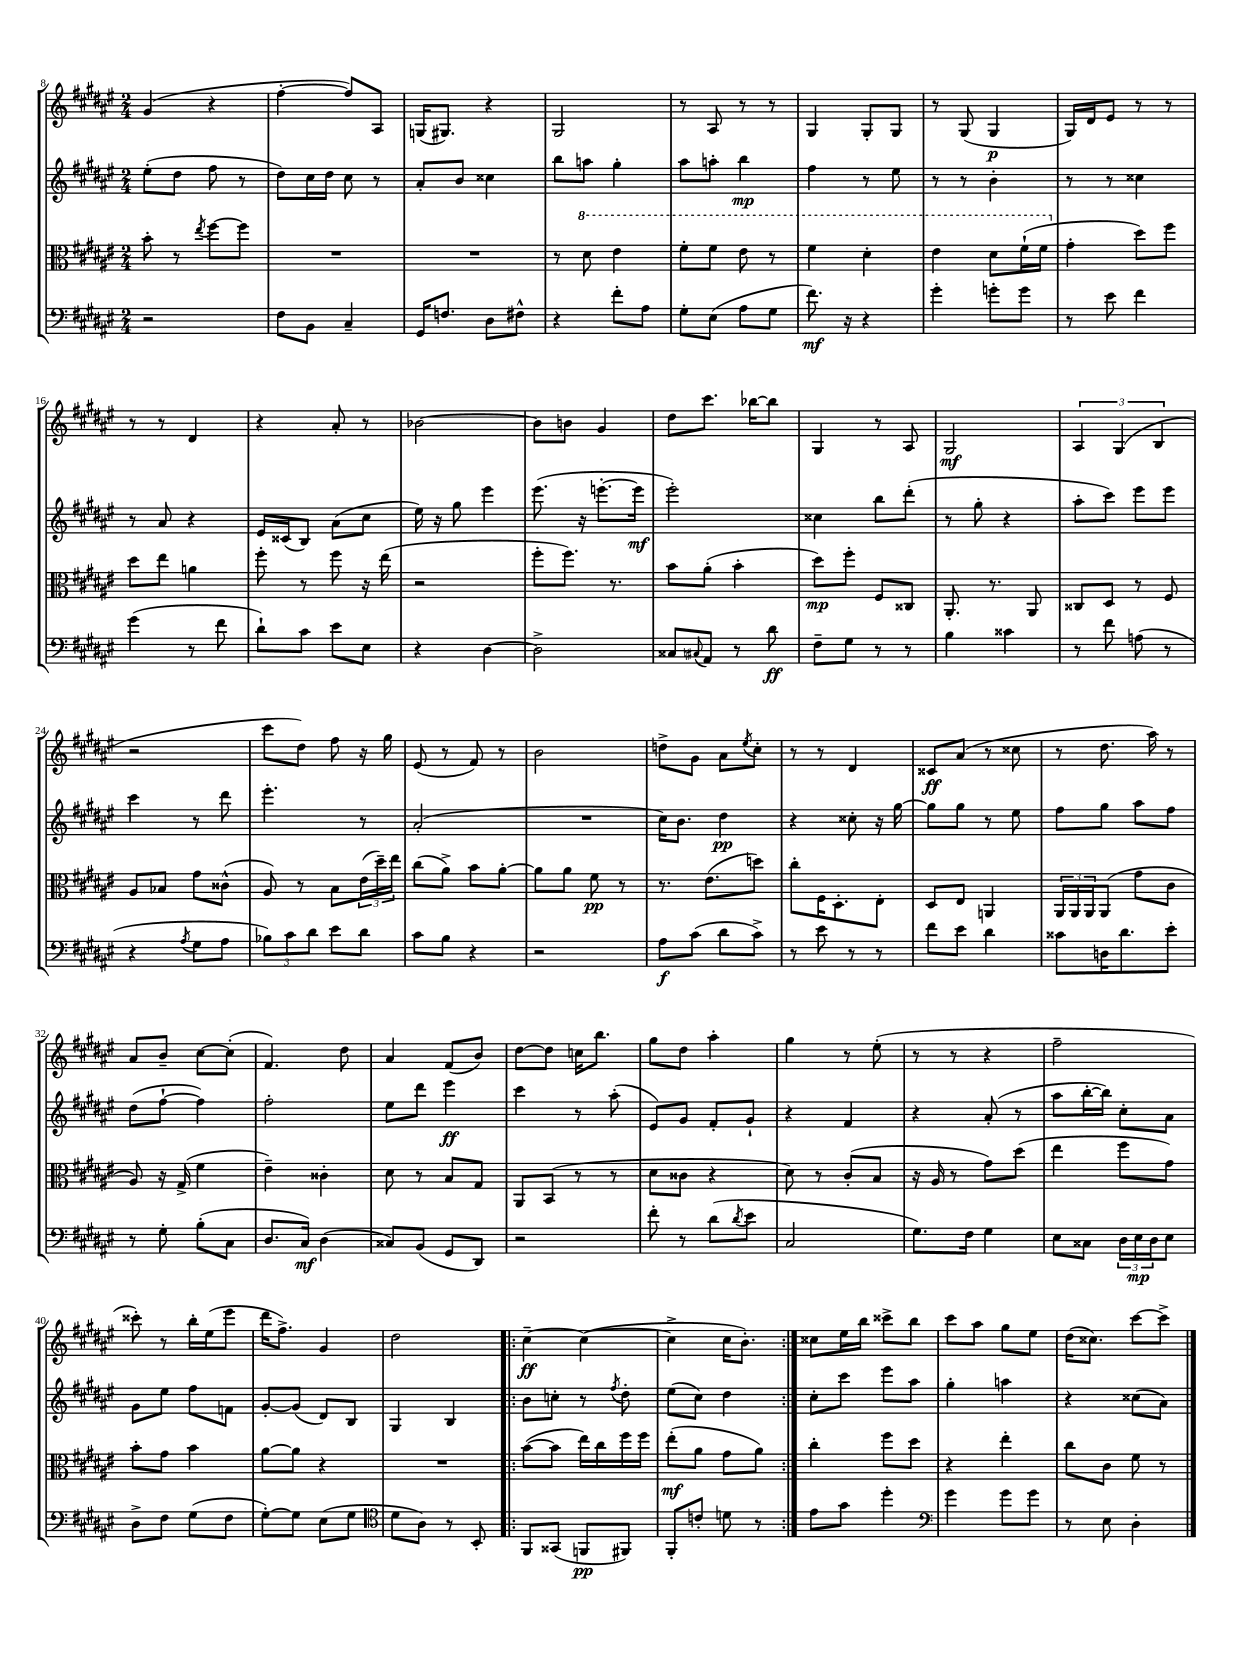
<<
\new StaffGroup <<
\new Staff = "s0" {
    \clef treble \key fis \major \numericTimeSignature \time 2/4
    gis'4( r4 |
    fis''4~-. fis''8) ais8 |
    g16( gis8.) r4 |
    gis2 |
    r8 ais8 r8 r8 |
    gis4 gis8-. gis8 |
    r8 gis8( gis4\p |
    gis16) dis'16 eis'8 r8 r8 |
    r8 r8 dis'4 |
    r4 ais'8-. r8 |
    bes'2~ |
    bes'8 b'8 gis'4 |
    dis''8 cis'''8. bes''16~ bes''8 |
    gis4 r8 ais8 |
    gis2\mf |
    \tuplet 3/2 { ais4 gis4( b4 } |
    r2 |
    cis'''8 dis''8) fis''8 r16 gis''16 |
    eis'8( r8 fis'8) r8 |
    b'2 |
    d''8-> gis'8 ais'8 \acciaccatura { eis''8 } cis''8-. |
    r8 r8 dis'4 |
    cisis'8\ff ais'8( r8 cisis''8 |
    r8 dis''8. ais''16) r8 |
    ais'8 b'8-- cis''8~ cis''8-.( |
    fis'4.) dis''8 |
    ais'4 fis'8( b'8) |
    dis''8~ dis''8 c''16 b''8. |
    gis''8 dis''8 ais''4-. |
    gis''4 r8 eis''8-.( |
    r8 r8 r4 |
    fis''2-- |
    cisis'''8-.) r8 b''16-. eis''16( eis'''8 |
    dis'''16 fis''8.->) gis'4 |
    dis''2 |
    \repeat volta 2 { cis''4~--\ff cis''4~( |
    cis''4-> cis''16 b'8.-.) | }
    cisis''8 eis''16 b''16 cisis'''8-> b''8 |
    cis'''8 ais''8 gis''8 eis''8 |
    dis''16( cisis''8.) cis'''8~ cis'''8-> \bar "|." |
}
\new Staff = "s1" {
    \clef treble \key fis \major \numericTimeSignature \time 2/4
    eis''8-.( dis''8 fis''8 r8 |
    dis''8) cis''16 dis''16 cis''8 r8 |
    ais'8-. b'8 cisis''4 |
    b''8 a''8 gis''4-. |
    ais''8 a''8-. b''4\mp |
    fis''4 r8 eis''8 |
    r8 r8 b'4-. |
    r8 r8 cisis''4 |
    r8 ais'8 r4 |
    eis'16 cisis'16( b8) ais'8( cis''8 |
    eis''16) r16 gis''8 eis'''4 |
    eis'''8.( r16 e'''8.~-. e'''16\mf |
    eis'''2-.) |
    cisis''4 b''8 dis'''8-.( |
    r8 gis''8-. r4 |
    ais''8-. cis'''8) eis'''8 eis'''8 |
    cis'''4 r8 dis'''8 |
    eis'''4.-. r8 |
    ais'2-.( |
    R2 |
    cis''16) b'8. dis''4\pp |
    r4 cisis''8-. r16 gis''16~ |
    gis''8 gis''8 r8 eis''8 |
    fis''8 gis''8 ais''8 fis''8 |
    dis''8( fis''8~-! fis''4) |
    fis''2-. |
    eis''8 dis'''8 eis'''4\ff |
    cis'''4 r8 ais''8-.( |
    eis'8) gis'8 fis'8-. gis'8-! |
    r4 fis'4 |
    r4 ais'8-.( r8 |
    ais''8 b''16~-. b''16) cis''8-. ais'8 |
    gis'8 eis''8 fis''8 f'8 |
    gis'8~-. gis'8( dis'8) b8 |
    gis4 b4 |
    \repeat volta 2 { b'8 c''8-. r8 \acciaccatura { fis''8 } dis''8-. |
    eis''8( cis''8) dis''4 | }
    cis''8-. cis'''8 eis'''8 ais''8 |
    gis''4-. a''4 |
    r4 cisis''8( ais'8) \bar "|." |
}
\new Staff = "s2" {
    \clef alto \key fis \major \numericTimeSignature \time 2/4
    b'8-. r8 \acciaccatura { eis''8 } fis''8~ fis''8 |
    R2 |
    R2 |
    r8 \ottava #1 dis''8 eis''4 |
    fis''8-. fis''8 eis''8 r8 |
    fis''4 dis''4-. |
    eis''4 dis''8 fis''16-!( fis''16 \ottava #0 |
    gis'4-. dis''8) fis''8 |
    dis''8 eis''8 a'4 |
    fis''8-. r8 fis''8 r16 eis''16( |
    r2 |
    fis''8-. fis''8.) r8. |
    b'8 ais'8-.( b'4-. |
    dis''8\mp) fis''8-. fis8 cisis8 |
    ais,8.-. r8. ais,8 |
    cisis8 dis8 r8 fis8 |
    ais8 bes8 gis'8 cisis'8-^( |
    ais8) r8 b8 \tuplet 3/2 { eis'16( dis''16--) eis''16 } |
    cis''8( ais'8->) b'8 ais'8~-. |
    ais'8 ais'8 fis'8\pp r8 |
    r8. eis'8.( d''8) |
    cis''8-. fis16 dis8.-. eis8-. |
    dis8 eis8 a,4 |
    \tuplet 3/2 { ais,16 ais,16 ais,16 } ais,8( gis'8 cis'8 |
    ais8) r16 gis16->( fis'4 |
    eis'4--) cisis'4-. |
    dis'8 r8 b8 gis8 |
    ais,8 b,8( r8 r8 |
    dis'8 cisis'8 r4 |
    dis'8) r8 cis'8-.( b8 |
    r16 ais16 r8 gis'8) dis''8( |
    eis''4 fis''8 gis'8) |
    b'8-. gis'8 b'4 |
    ais'8~ ais'8 r4 |
    R2 |
    \repeat volta 2 { b'8~( b'8 eis''16) cis''16 fis''16 fis''16 |
    eis''8-.\mf( ais'8 gis'8 ais'8) | }
    cis''4-. fis''8 dis''8 |
    r4 eis''4-. |
    cis''8 cis'8 fis'8 r8 \bar "|." |
}
\new Staff = "s3" {
    \clef bass \key fis \major \numericTimeSignature \time 2/4
    r2 |
    fis8 b,8 cis4-- |
    gis,16 f8. dis8 fis8-^ |
    r4 fis'8-. ais8 |
    gis8-. eis8( ais8 gis8 |
    fis'8.\mf) r16 r4 |
    gis'4-. g'8-. g'8 |
    r8 eis'8 fis'4 |
    gis'4( r8 fis'8 |
    dis'8-!) cis'8 eis'8 eis8 |
    r4 dis4~ |
    dis2-> |
    cisis8 \appoggiatura { cis8 } ais,8 r8 dis'8\ff |
    fis8-- gis8 r8 r8 |
    b4 cisis'4 |
    r8 fis'8 a8( r8 |
    r4 \acciaccatura { ais8 } gis8 ais8 |
    \tuplet 3/2 { bes8) cis'8 dis'8 } eis'8 dis'8 |
    cis'8 b8 r4 |
    r2 |
    ais8\f cis'8( dis'8 cis'8->) |
    r8 eis'8 r8 r8 |
    fis'8 eis'8 dis'4 |
    cisis'8 d16 dis'8. eis'8-. |
    r8 gis8-. b8-.( cis8 |
    dis8. cis16\mf) dis4( |
    cisis8) b,8( gis,8 dis,8) |
    r2 |
    fis'8-. r8 dis'8( \acciaccatura { dis'8 } eis'8 |
    cis2 |
    gis8.) fis16 gis4 |
    eis8 cisis8 \tuplet 3/2 { dis16 eis16\mp dis16 } eis8 |
    dis8-> fis8 gis8( fis8 |
    gis8~-.) gis8 eis8( gis8 |
    \clef tenor dis'8 ais8) r8 b,8-. |
    \repeat volta 2 { fis,8 gisis,8( f,8\pp fis,8) |
    fis,8-. c'8-. d'8 r8 | }
    eis'8 gis'8 dis''4-. |
    \clef bass gis'4 gis'8 gis'8 |
    r8 eis8 dis4-. \bar "|." |
}
>>
>>
\layout { \context { \Score currentBarNumber = #8 } }
